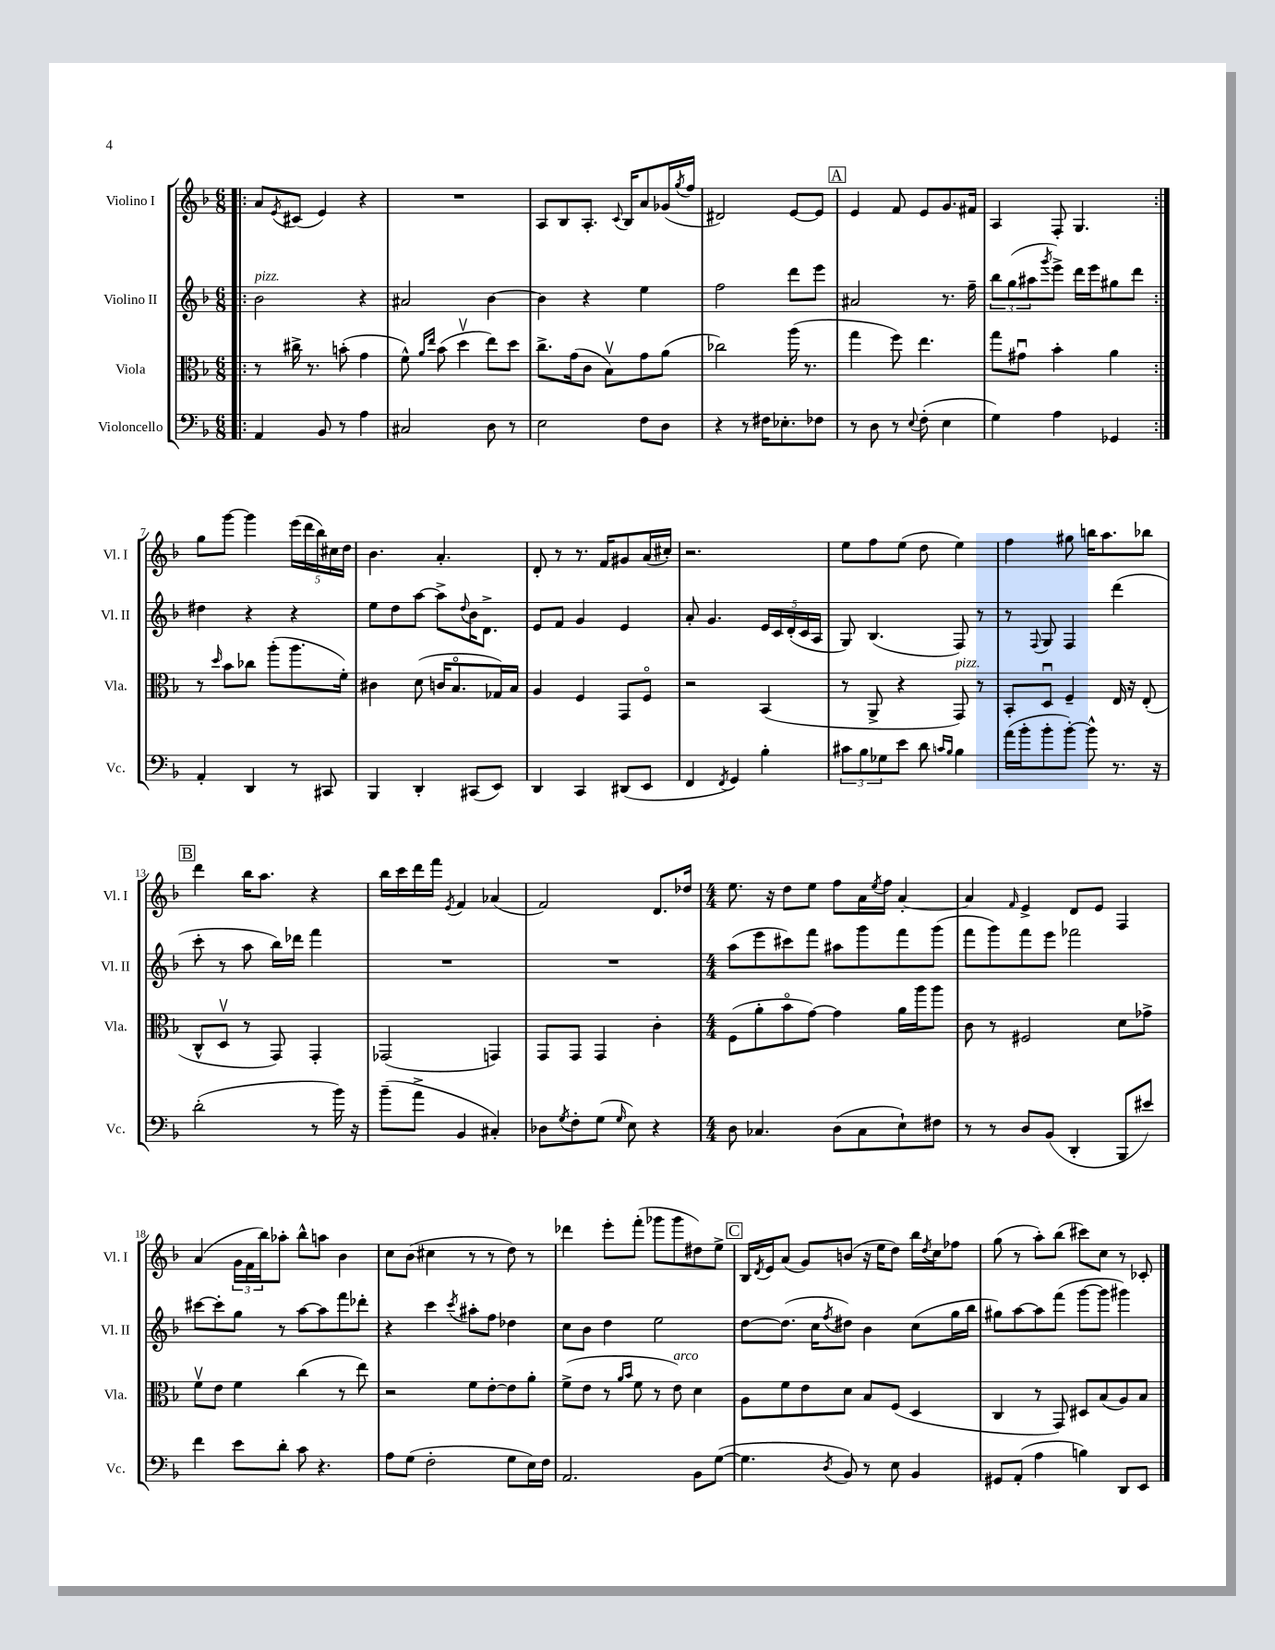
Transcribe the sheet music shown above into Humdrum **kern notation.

**kern	**kern	**kern	**kern
*staff4	*staff3	*staff2	*staff1
*clefF4	*clefC3	*clefG2	*clefG2
*k[b-]	*k[b-]	*k[b-]	*k[b-]
*M6/8	*M6/8	*M6/8	*M6/8
=!|:	=!|:	=!|:	=!|:
4AA	8r	2b-	8a
.	.	.	8qe
.	16cc#^	.	(8c#
.	8.r	.	.
8BB-	.	.	4e)
8r	(8b'	.	.
4A	4g	4r	4r
=	=	=	=
2C#	8f^^)	2a#	2.r
.	16qqa	.	.
.	16qqee	.	.
.	(8b-	.	.
.	4ddv	.	.
8D	8ee)	[4b-	.
8r	8dd	.	.
=	=	=	=
2E	8.cc^	4b-]	8A
.	.	.	8B-
.	(16g	.	.
.	8c	4r	8.A'
.	8B-v)	.	.
.	.	.	8qqc
.	.	.	16B-
8F	8g	4ee	8a
8D	(8a	.	(16g-
.	.	.	8qgg
.	.	.	16ff
=	=	=	=
4r	2cc-)	2ff	2d#)
8r	.	.	.
16F#	.	.	.
8.E-'	.	.	.
.	(16aa	8ddd	[8e
.	8.r	.	.
8F-	.	8eee	8e]
=	=	=	=
8r	4gg	2a#	4e
8D	.	.	.
8r	8ff)	.	8f
8qqE	.	.	.
(8F'	4.ee	.	8e
4E	.	8.r	8.g
.	.	16ff~	16f#
=	=	=	=
4G)	8gg	12bb-	4A
.	.	(12gg	.
.	8g#u	.	.
.	.	12aa#	.
.	.	8qggg	.
4A	4b-'	8eee^)	8F'
.	.	16ddd	4.G
.	.	16eee	.
4GG-	4a	8gg#	.
.	.	8ddd	.
=:|!	=:|!	=:|!	=:|!
4AA'	8r	4dd#	8gg
.	16qqdd	.	.
.	8b-	.	[8ggg
4DD	8cc-	4r	4ggg]
.	(8aa'	.	.
8r	8.aa	4r	(20eee
.	.	.	20ddd
.	.	.	20bb-)
8CC#	.	.	.
.	.	.	20cc#
.	16f')	.	.
.	.	.	20dd
=	=	=	=
4BBB-	4c#	8ee	4.b-
.	.	8dd	.
4DD'	(8d	[8aa	.
.	16c	8aa^]	4.a'
.	8.B-o	.	.
.	.	8qqdd	.
(8CC#	.	16b-	.
.	.	8.d^	.
8EE)	16G-)	.	.
.	16B-	.	.
=	=	=	=
4DD	4A	8e	8d'
.	.	8f	8r
4CC	4F	4g	8.r
.	.	.	16f
(8DD#	8GG	4e	8g#
8EE	8Fo	.	(16a
.	.	.	16cc#')
=	=	=	=
4FF	2r	8a'	2.r
.	.	4.g	.
8qFF	.	.	.
4GG)	.	.	.
4B-'	(4BB-	20e	.
.	.	20c	.
.	.	(20d'	.
.	.	20c	.
.	.	20A	.
=	=	=	=
12c#	8r	8G)	8ee
12B-	.	.	.
.	8AA^	(4.B-	8ff
12G-	.	.	.
8e	4r	.	(8ee
8d	.	.	8dd
16qqc	.	.	.
16qqB-	.	.	.
4B-	8GG)	8F)	4ee)
.	8r	8r	.
=	=	=	=
(16a	8BB-'	8r	4ff
16b-'	.	.	.
.	.	8qqF	.
8b-'	8Du	8G	.
[8b-')	4F~	4F	8gg#
8b-^^]	.	.	16bb
.	.	.	8.aa
8.r	16E	(4ddd	.
.	16r	.	.
.	(8E'	.	8bb-
16r	.	.	.
=	=	=	=
(2d'	8C^^	8ccc'	4ddd
.	8Dv	8r	.
.	8r	8aa	16bb-
.	.	.	8.aa
.	8GG)	16bb-)	.
.	.	16ddd-	.
8r	4GG'	4fff	4r
16b-)	.	.	.
16r	.	.	.
=	=	=	=
(8b-~	(2GG-	2.r	16bb-
.	.	.	16ccc
8a^	.	.	16ddd
.	.	.	16fff
.	.	.	8qe
4BB-	.	.	4f
4C#')	4GG)	.	(4a-
=	=	=	=
8D-	8GG	2.r	2f)
8qG	.	.	.
8F'	8GG	.	.
(8G	4GG	.	.
16qqG	.	.	.
8E)	.	.	.
4r	4c'	.	8.d
.	.	.	16dd-
=	=	=	=
*M4/4	*M4/4	*M4/4	*M4/4
8D	(8F	(8aa	8.ee
4.C-	8a'	8eee	.
.	.	.	16r
.	8b-o	8ccc#)	8dd
.	[8g)	8fff	8ee
(8D	4g]	8aa#	8ff
8C-	.	8ggg	16a
.	.	.	8qee
.	.	.	16ff
8E`)	16a	8fff	[4a'
.	16aa	.	.
8F#	8aa	(8ggg	.
=	=	=	=
8r	8c	8fff	4a]
8r	8r	8ggg)	.
.	.	.	16qqf
8D	2F#	8fff	4e^
(8BB-	.	8eee	.
4DD'	.	2fff-	8d
.	.	.	8e
8BBB-	8d	.	4F
8e#)	8g-^	.	.
=	=	=	=
4f	8fv	[8ccc#	(4a
.	8e	8ccc#']	.
8e	4f	8gg	24g
.	.	.	24f
.	.	.	24bb-)
8d'	.	8r	8aa-'
8c	(4cc	[8aa	8bb-^^
4.r	.	8aa]	8aa
.	8r	8fff	4b-
.	8ee)	8ddd-'	.
=	=	=	=
8A	2r	4r	8cc
(8G	.	.	(8b-
2F'	.	4ccc	4cc#
.	.	8qccc	.
.	8f	8aa#'	8r
.	[8e'	8ff	8r
8G	8e]	4dd-	8dd)
16E)	8a'	.	8r
16F	.	.	.
=	=	=	=
2.AA	(8f^	8cc	4ddd-
.	8e	8b-	.
.	8r	4dd	8eee'
.	16qqa	.	.
.	16qqb-	.	.
.	8f	.	(8fff'
.	8r	2ee	8ggg-
.	8e)	.	8ggg-
8BB-	4d	.	8dd#)
([8G	.	.	8ee^
=	=	=	=
4.G]	8A	[8dd	16B-
.	.	.	8qd
.	.	.	16e
.	8f	(8.dd]	(8a
.	8e	.	8g)
.	.	16cc	.
8qD	.	8qff	.
8BB-)	8d	8dd#)	(8b
8r	8B-	4b-	16r
.	.	.	16ee
8E	(8F	.	8dd)
4BB-	4D	(8cc	16bb-
.	.	.	8qdd
.	.	.	16cc
.	.	16gg	8ff-
.	.	16bb-	.
=	=	=	=
8GG#	4C	8gg#)	(8gg
(8AA'	.	[8aa	8r
4A	8r	8aa]	8aa')
.	8GG)	(8fff	(8bb-
4B)	8D#	[8ggg	8ccc#)
.	(8B-	8ggg]	8cc
8DD	8A)	4ggg#)	8r
8EE	8B-	.	8c-'
==	==	==	==
*-	*-	*-	*-
